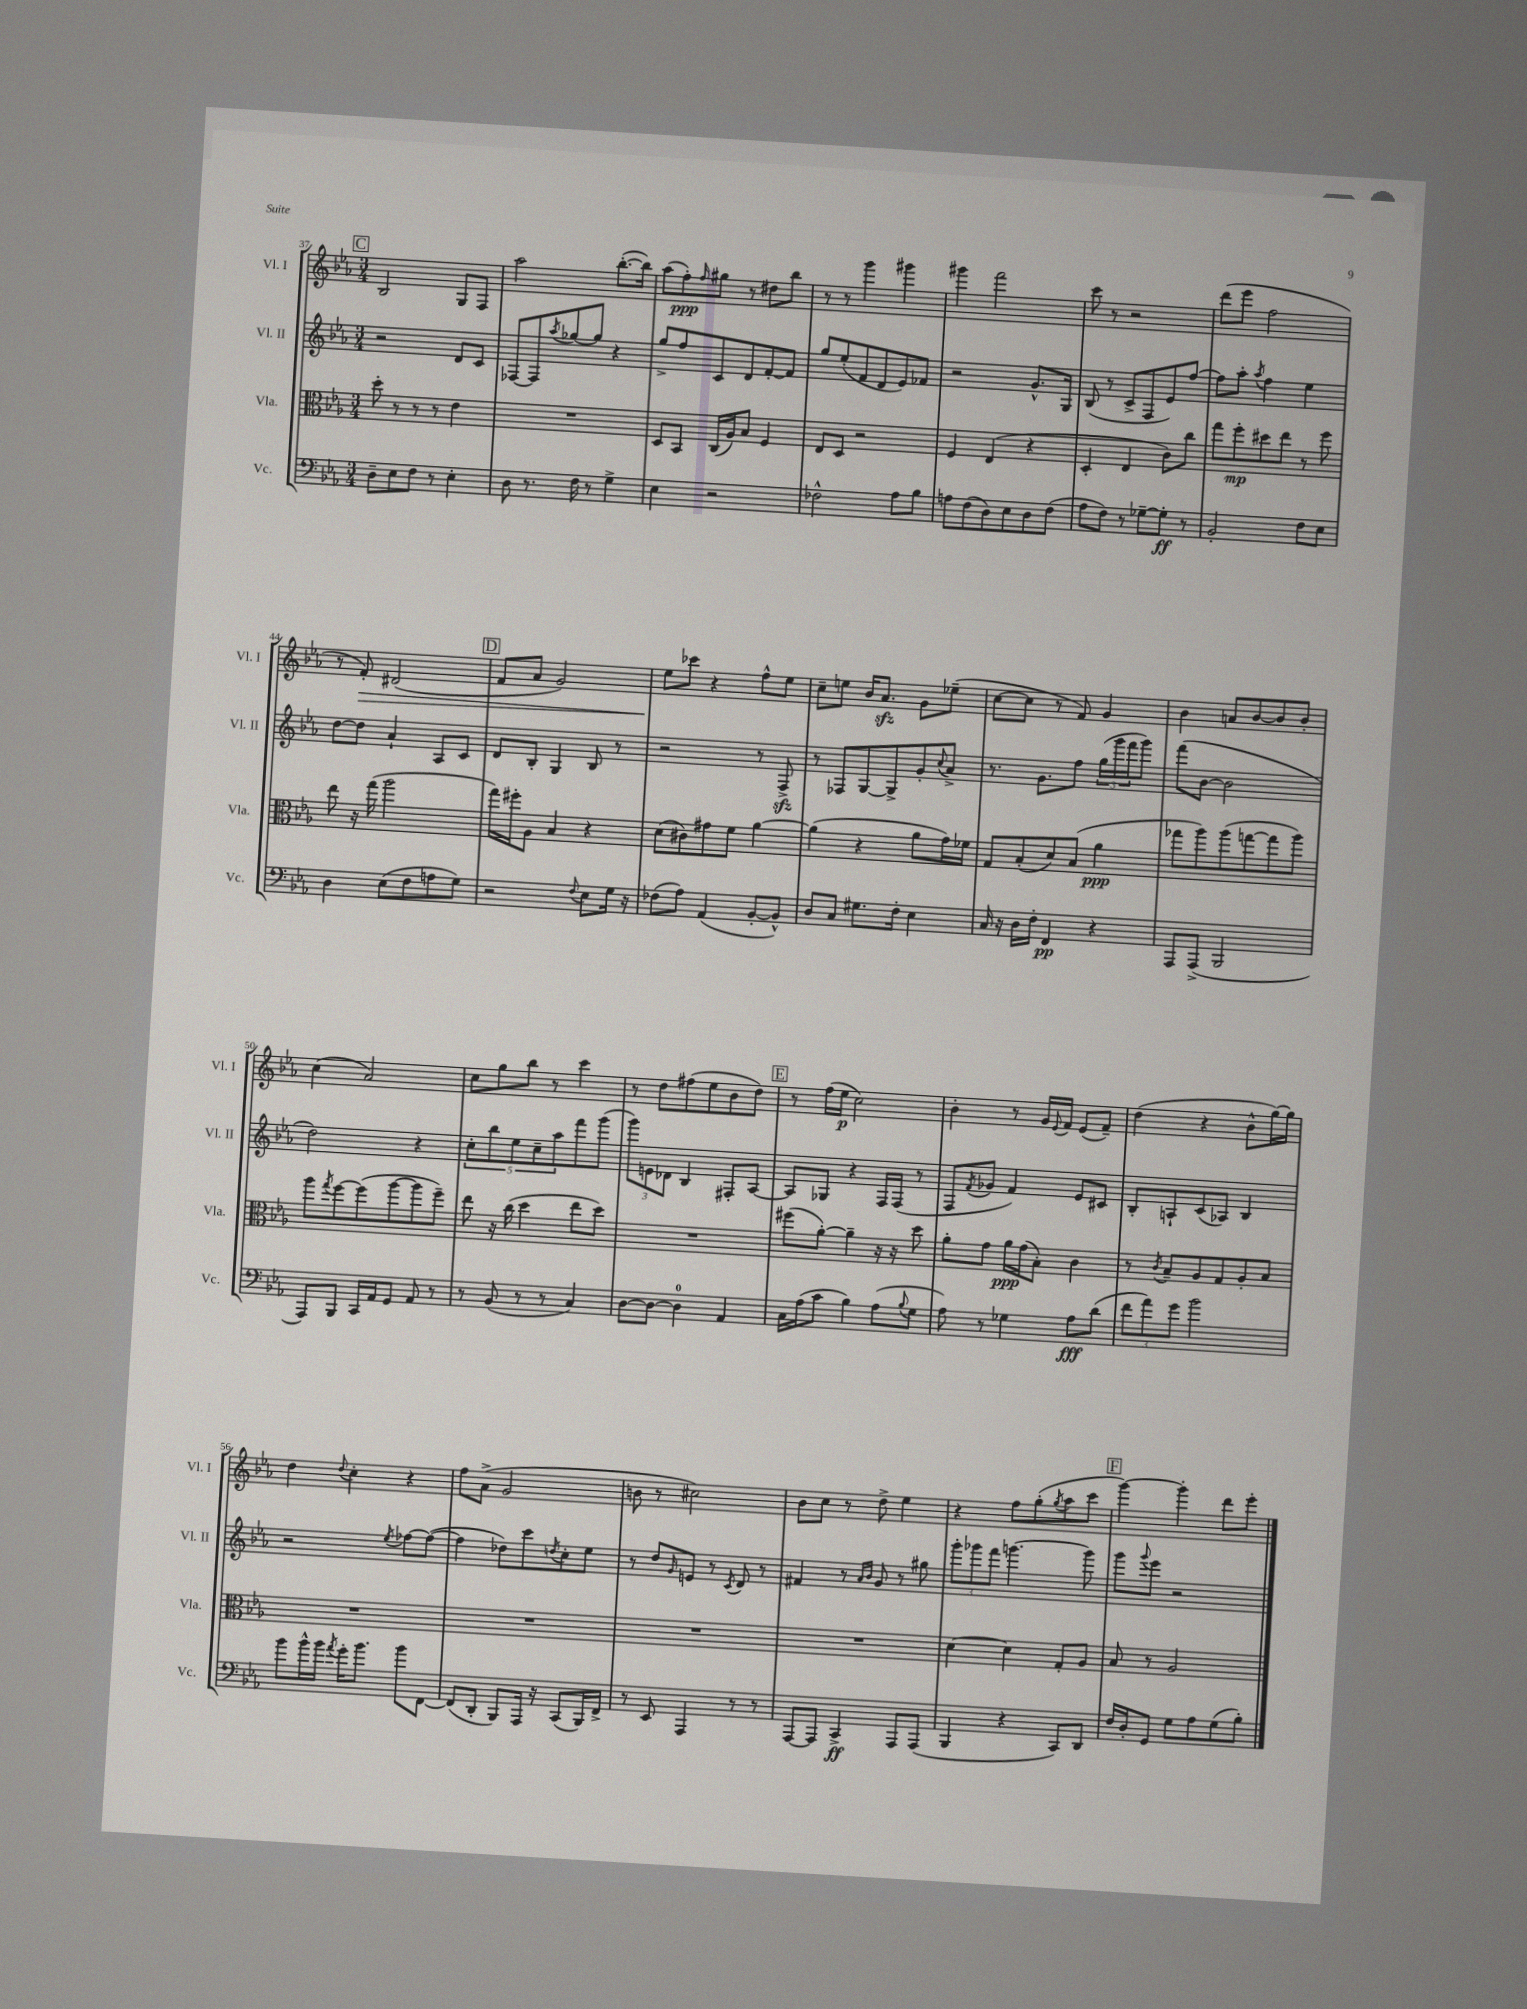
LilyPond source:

<<
\new StaffGroup <<
\new Staff = "s0" \with { instrumentName = "Vl. I" shortInstrumentName = "Vl. I" } {
    \clef treble \key ees \major \numericTimeSignature \time 3/4
    \mark \markup { \box "C" } bes2 g8 f8 |
    aes''2 bes''8.~-.( bes''16) |
    aes''8( f''8-.\ppp) \grace { f''16 } gis''8 r8 dis''8 bes''8 |
    r8 r8 g'''4 gis'''4 |
    gis'''4 f'''2 |
    c'''8 r8 r2 |
    d'''8( ees'''8 f''2 |
    r8 f'8-.\>) dis'2( |
    \mark \markup { \box "D" } f'8 aes'8 g'2) |
    ees''8\! ces'''8 r4 f''8-^ ees''8 |
    c''8-- e''8 bes'16 aes'8.\sfz g'8 ees''8--( |
    c''8~ c''8 r8 f'8) g'4 |
    bes'4 a'8 bes'8~ bes'8 bes'8-. |
    c''4( aes'2) |
    c''8 g''8 bes''8 r8 c'''4 |
    r8 d''8 fis''8( ees''8 bes'8 d''8) |
    \mark \markup { \box "E" } r8 f''16( ees''16\p c''2) |
    bes'4-. r8 g'16 \appoggiatura { ees'8 } f'16 ees'8( f'8--) |
    d''4( r4 bes'8-^ g''16~) g''16 |
    d''4 \appoggiatura { d''8 } c''4-. r4 |
    f''8 aes'8->( g'2 |
    b'8 r8 cis''2) |
    bes'8 c''8 r8 d''8-> ees''4 |
    r4 f''8 g''8-.( \acciaccatura { g''8 } aes''8 c'''8 |
    \mark \markup { \box "F" } g'''4~) g'''4-. d'''8 ees'''8-. \bar "|." |
}
\new Staff = "s1" \with { instrumentName = "Vl. II" shortInstrumentName = "Vl. II" } {
    \clef treble \key ees \major \numericTimeSignature \time 3/4
    \mark \markup { \box "C" } r2 d'8 c'8 |
    fes8~ fes8 \acciaccatura { aes''8 } ges''8~ ges''8 r4 |
    g''8-> f''8 c'8 d'8 f'8~-. f'8 |
    g''8 ees''8-.( f'8 d'8 ees'8) fes'8 |
    r2 g'8.-^ g16 |
    bes8( r8 c'8-> f8 ees'8) f''8~ |
    f''8 aes''8-. \acciaccatura { aes''8 } f''4 ees''4 |
    d''8~ d''8 aes'4-! aes8 c'8 |
    \mark \markup { \box "D" } d'8 bes8-. g4 bes8 r8 |
    r2 r8 f8->\sfz |
    r8 fes8 g8~ g8-> g'8-. \appoggiatura { c''8 } aes'8-> |
    r8. g'8. f''8 \tuplet 3/2 { g''16( g'''16 f'''16 } g'''8) |
    f'''8( bes'8~ bes'2 |
    d''2) r4 |
    \tuplet 5/4 { c''8-. bes''8 ees''8 c''8-- aes''8 } f'''8 g'''8( |
    \tuplet 3/2 { g'''8) e'8 des'8 } bes4 fis8-. aes8~ |
    \mark \markup { \box "E" } aes8 ges8 r4 f16 f16( r8 |
    f8 \acciaccatura { f'8 } ges'8 f'4) ees'8 cis'8 |
    bes8-. a8-! c'8( aes8) bes4 |
    r2 \acciaccatura { ees''8 } fes''8~ fes''8~( |
    fes''4 des''8) c'''8 \acciaccatura { d''8 } c''8-. ees''8 |
    r8 d''8 \grace { g'16 } e'8 r8 \acciaccatura { c'8 } d'8 r8 |
    fis'4 r8 \grace { aes'16 bes'16 } g'8 r8 gis''8 |
    \tuplet 3/2 { g'''8-. ges'''8 f'''8 } g'''4.~ g'''8 |
    \mark \markup { \box "F" } g'''8 \appoggiatura { g'''8 } ees'''8 r2 \bar "|." |
}
\new Staff = "s2" \with { instrumentName = "Vla." shortInstrumentName = "Vla." } {
    \clef alto \key ees \major \numericTimeSignature \time 3/4
    \mark \markup { \box "C" } d''8-. r8 r8 r8 ees'4 |
    R2. |
    d8 bes,8 c16( aes16) bes8 f4 |
    ees8 d8 r2 |
    f4 ees4( r4 |
    d4-. ees4 c'8) c''8 |
    g''8 f''8-.\mp dis''8 ees''8 r8 f''8 |
    ees''8 r16 g''16( aes''2 |
    \mark \markup { \box "D" } g''16) fis''16-. aes8 bes4 r4 |
    d'8( cis'8) gis'8 f'8 aes'4~ |
    aes'4( r4 aes'8 g'16) fes'16 |
    g8 bes8-.( d'8) bes8( aes'4\ppp |
    ges''8 aes''8) aes''8( g''8~ g''8 aes''8) |
    aes''8 \acciaccatura { g''8 } f''8~ f''8( aes''8~ aes''8 f''8--) |
    ees''8 r16 c''16( d''4 ees''8 d''8) |
    R2. |
    \mark \markup { \box "E" } fis''8( aes'8~-.) aes'4-- r16 r16 d''8 |
    aes'8-. g'8 aes'16\ppp g'16( bes8-.) c'4 |
    r8 \acciaccatura { c'8 } bes8-- aes8 g8 aes8-. bes8 |
    R2. |
    R2. |
    R2. |
    R2. |
    d'4~ d'4 g8-. aes8 |
    \mark \markup { \box "F" } bes8 r8 aes2 \bar "|." |
}
\new Staff = "s3" \with { instrumentName = "Vc." shortInstrumentName = "Vc." } {
    \clef bass \key ees \major \numericTimeSignature \time 3/4
    \mark \markup { \box "C" } d8-- ees8 f8 r8 ees4-. |
    d8 r8. f16 r8 g4-> |
    ees4 r2 |
    fes2-^ aes8 bes8 |
    a8 f8( d8) ees8 d8 f8( |
    aes8 f8) r8 ges8~-- ges8-.\ff r8 |
    bes,2-. f8 ees8 |
    d4 ees8( f8 a8 g8) |
    \mark \markup { \box "D" } r2 \appoggiatura { f8 } ees8 g16 r16 |
    fes8( aes8) aes,4( bes,8~-. bes,8-^) |
    d8 c8 gis8. f16-. ees4 |
    c16 r16 d16 f16-. f,4\pp r4 |
    aes,,8 aes,,8->( bes,,2 |
    aes,,8) bes,,8 c,16 aes,16 g,8 aes,8 r8 |
    r8 bes,8( r8 r8 c4) |
    d8~ d8~ d4-0 aes,4 |
    \mark \markup { \box "E" } c16 aes16( c'8 bes4) aes8( \appoggiatura { bes8 } g8 |
    aes8) r8 ges4 aes8\fff d'8( |
    \tuplet 3/2 { f'8 aes'8) g'8 } bes'2 |
    bes'8 bes'16-^ bes'16 \acciaccatura { aes'8 } g'16-. bes'8. bes'8 f,8~ |
    f,8( d,8-. bes,,8) aes,,16 r16 c,8( bes,,16) f,16-> |
    r8 ees,8 aes,,4 r8 r8 |
    aes,,8~ aes,,8 c,4->\ff aes,,8 aes,,8( |
    bes,,4 r4 c,8) d,8 |
    \mark \markup { \box "F" } f16 d16-. g,8 g8 aes8 g8( bes8-.) \bar "|." |
}
>>
>>
\layout { \context { \Score currentBarNumber = #37 } }
